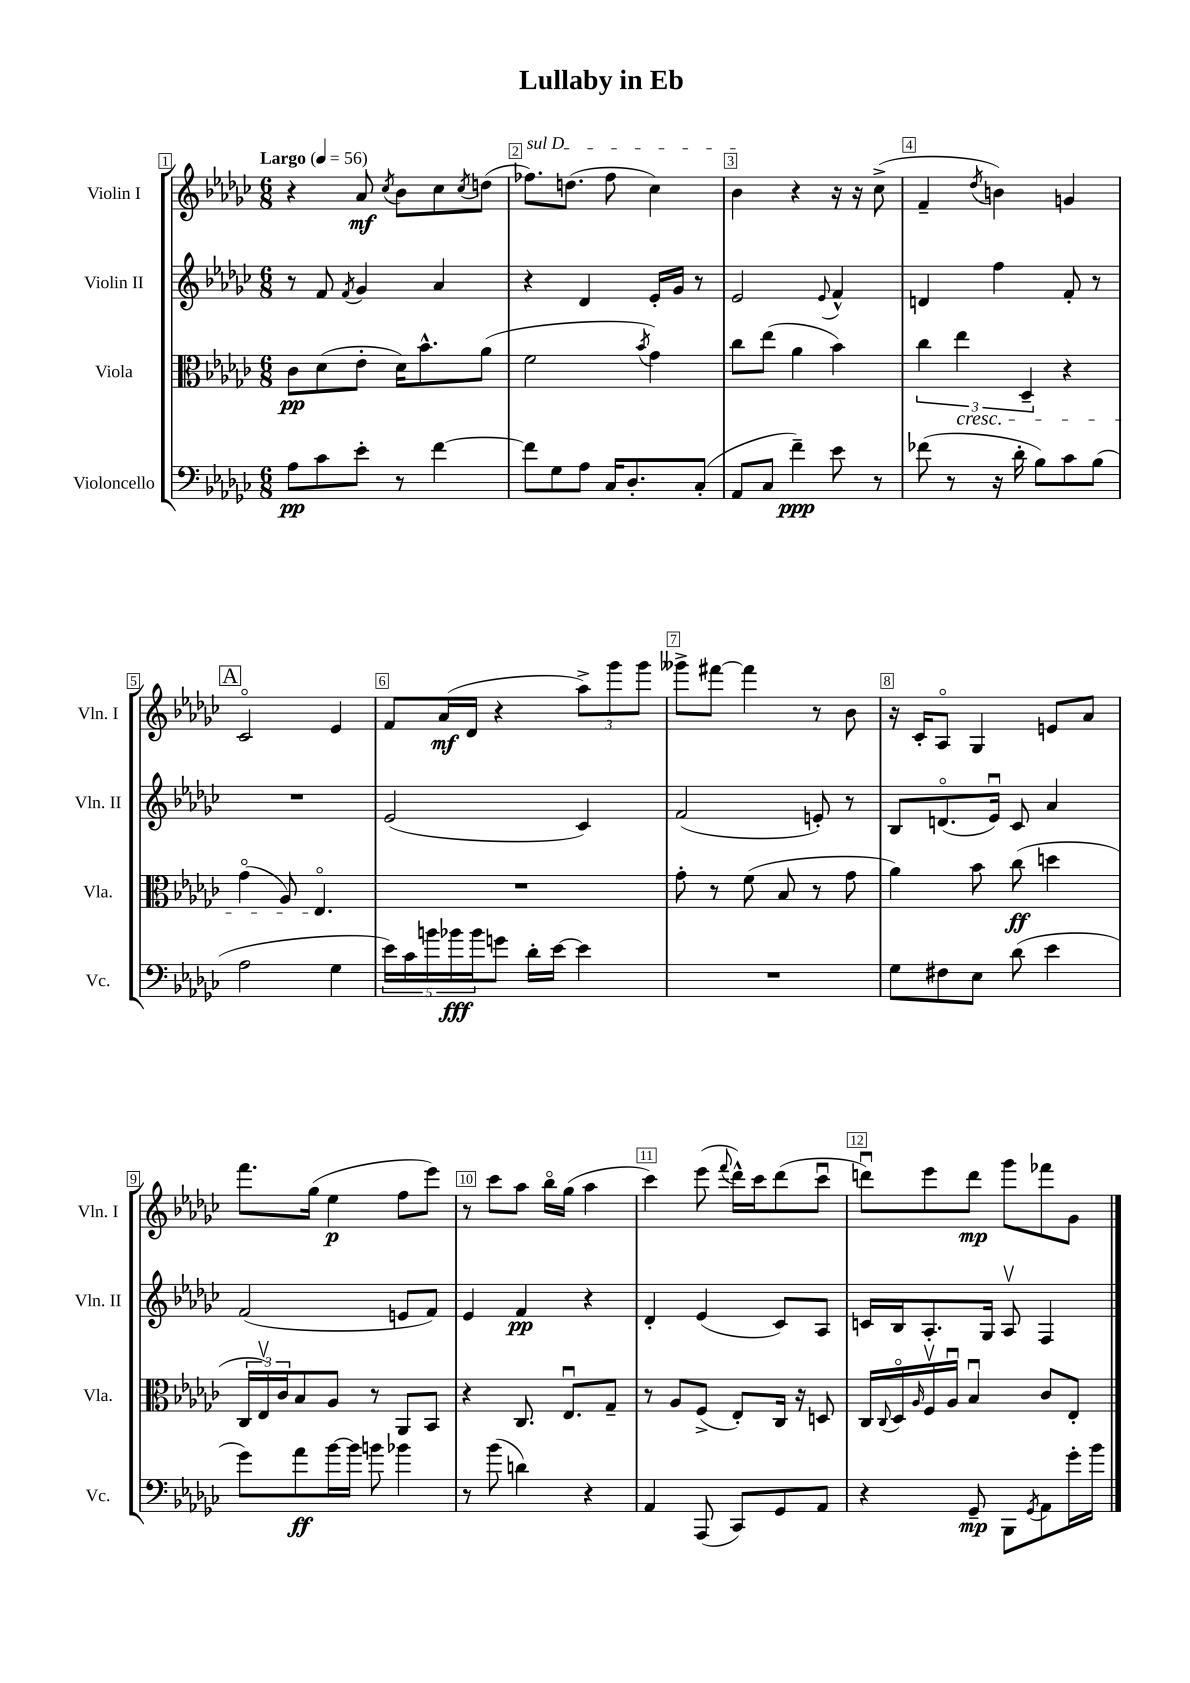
\header { title = "Lullaby in Eb" }
<<
\new StaffGroup <<
\new Staff = "s0" \with { instrumentName = "Violin I" shortInstrumentName = "Vln. I" } {
    \clef treble \key ges \major \numericTimeSignature \time 6/8 \tempo "Largo" 4 = 56
    r4 aes'8\mf \acciaccatura { ces''8 } bes'8 ces''8 \acciaccatura { ces''8 } d''8( |
    \once \override TextSpanner.bound-details.left.text = \markup { \italic "sul D" } fes''8.\startTextSpan) d''8.( fes''8 ces''4) |
    bes'4\stopTextSpan r4 r16 r16 ces''8->( |
    f'4-- \acciaccatura { des''8 } b'4) g'4 |
    \mark \markup { \box "A" } ces'2\flageolet ees'4 |
    f'8 aes'16\mf( des'16 r4 \tuplet 3/2 { aes''8->) ges'''8 ges'''8 } |
    geses'''8-> fis'''8~ fis'''4 r8 bes'8 |
    r16 ces'16-. aes8\flageolet ges4 e'8 aes'8 |
    f'''8. ges''16( ees''4\p f''8 ees'''8) |
    r8 ces'''8 aes''8 bes''16\flageolet ges''16( aes''4 |
    ces'''4) ees'''8( \appoggiatura { f'''8 } des'''16-^) ces'''16 des'''8( ces'''8\downbow |
    d'''8\downbow) ees'''8 d'''8\mp ges'''8 fes'''8 ges'8 \bar "|." |
}
\new Staff = "s1" \with { instrumentName = "Violin II" shortInstrumentName = "Vln. II" } {
    \clef treble \key ges \major \numericTimeSignature \time 6/8
    r8 f'8 \acciaccatura { f'8 } ges'4 aes'4 |
    r4 des'4 ees'16-. ges'16 r8 |
    ees'2 \appoggiatura { ees'8 } f'4-^ |
    d'4 f''4 f'8-. r8 |
    \mark \markup { \box "A" } R2. |
    ees'2( ces'4) |
    f'2( e'8-.) r8 |
    bes8 d'8.\flageolet( ees'16\downbow) ces'8 aes'4 |
    f'2( e'8 f'8) |
    ees'4 f'4\pp r4 |
    des'4-. ees'4( ces'8) aes8 |
    c'16 bes16 aes8.-. ges16 aes8\upbow f4 \bar "|." |
}
\new Staff = "s2" \with { instrumentName = "Viola" shortInstrumentName = "Vla." } {
    \clef alto \key ges \major \numericTimeSignature \time 6/8
    ces'8\pp des'8( ees'8-. des'16) bes'8.-^ aes'8( |
    f'2 \acciaccatura { bes'8 } ges'4) |
    ces''8 ees''8( aes'4 bes'4) |
    \tuplet 3/2 { ces''4 ees''4\cresc des4-- } r4 |
    \mark \markup { \box "A" } ges'4\flageolet( aes8) ees4.\flageolet\! |
    R2. |
    ges'8-. r8 f'8( bes8 r8 ges'8 |
    aes'4) bes'8 ces''8\ff( d''4 |
    \tuplet 3/2 { ces16 ees16\upbow) ces'16 } bes8 aes8 r8 aes,8 bes,8 |
    r4 ces8. ees8.\downbow ges8-- |
    r8 aes8 f8->( ees8-.) ces16 r16 d8 |
    ces16 \appoggiatura { ces8 } des16\flageolet \grace { aes16 } f16\upbow aes16\downbow bes4\downbow ces'8 ees8-. \bar "|." |
}
\new Staff = "s3" \with { instrumentName = "Violoncello" shortInstrumentName = "Vc." } {
    \clef bass \key ges \major \numericTimeSignature \time 6/8
    aes8\pp ces'8 ees'8-. r8 f'4~ |
    f'8 ges8 aes8 ces16 des8.-. ces8-.( |
    aes,8 ces8 f'4--\ppp) ees'8 r8 |
    fes'8( r8 r16 des'16-. bes8) ces'8 bes8( |
    \mark \markup { \box "A" } aes2 ges4 |
    \tuplet 5/4 { ees'16) ces'16 b'16 bes'16\fff bes'16 } g'8 des'16-. ees'16~ ees'4 |
    R2. |
    ges8 fis8 ees8 des'8( ees'4 |
    ges'8) aes'8\ff bes'16~ bes'16 b'8 bes'4 |
    r8 bes'8( d'4) r4 |
    aes,4 aes,,8( ces,8) ges,8 aes,8 |
    r4 ges,8--\mp bes,,8 \acciaccatura { ges,8 } aes,8 ges'16-. bes'16 \bar "|." |
}
>>
>>
\layout { \context { \Score \override BarNumber.break-visibility = ##(#f #t #t) barNumberVisibility = #all-bar-numbers-visible \override BarNumber.stencil = #(make-stencil-boxer 0.1 0.3 ly:text-interface::print) } }
